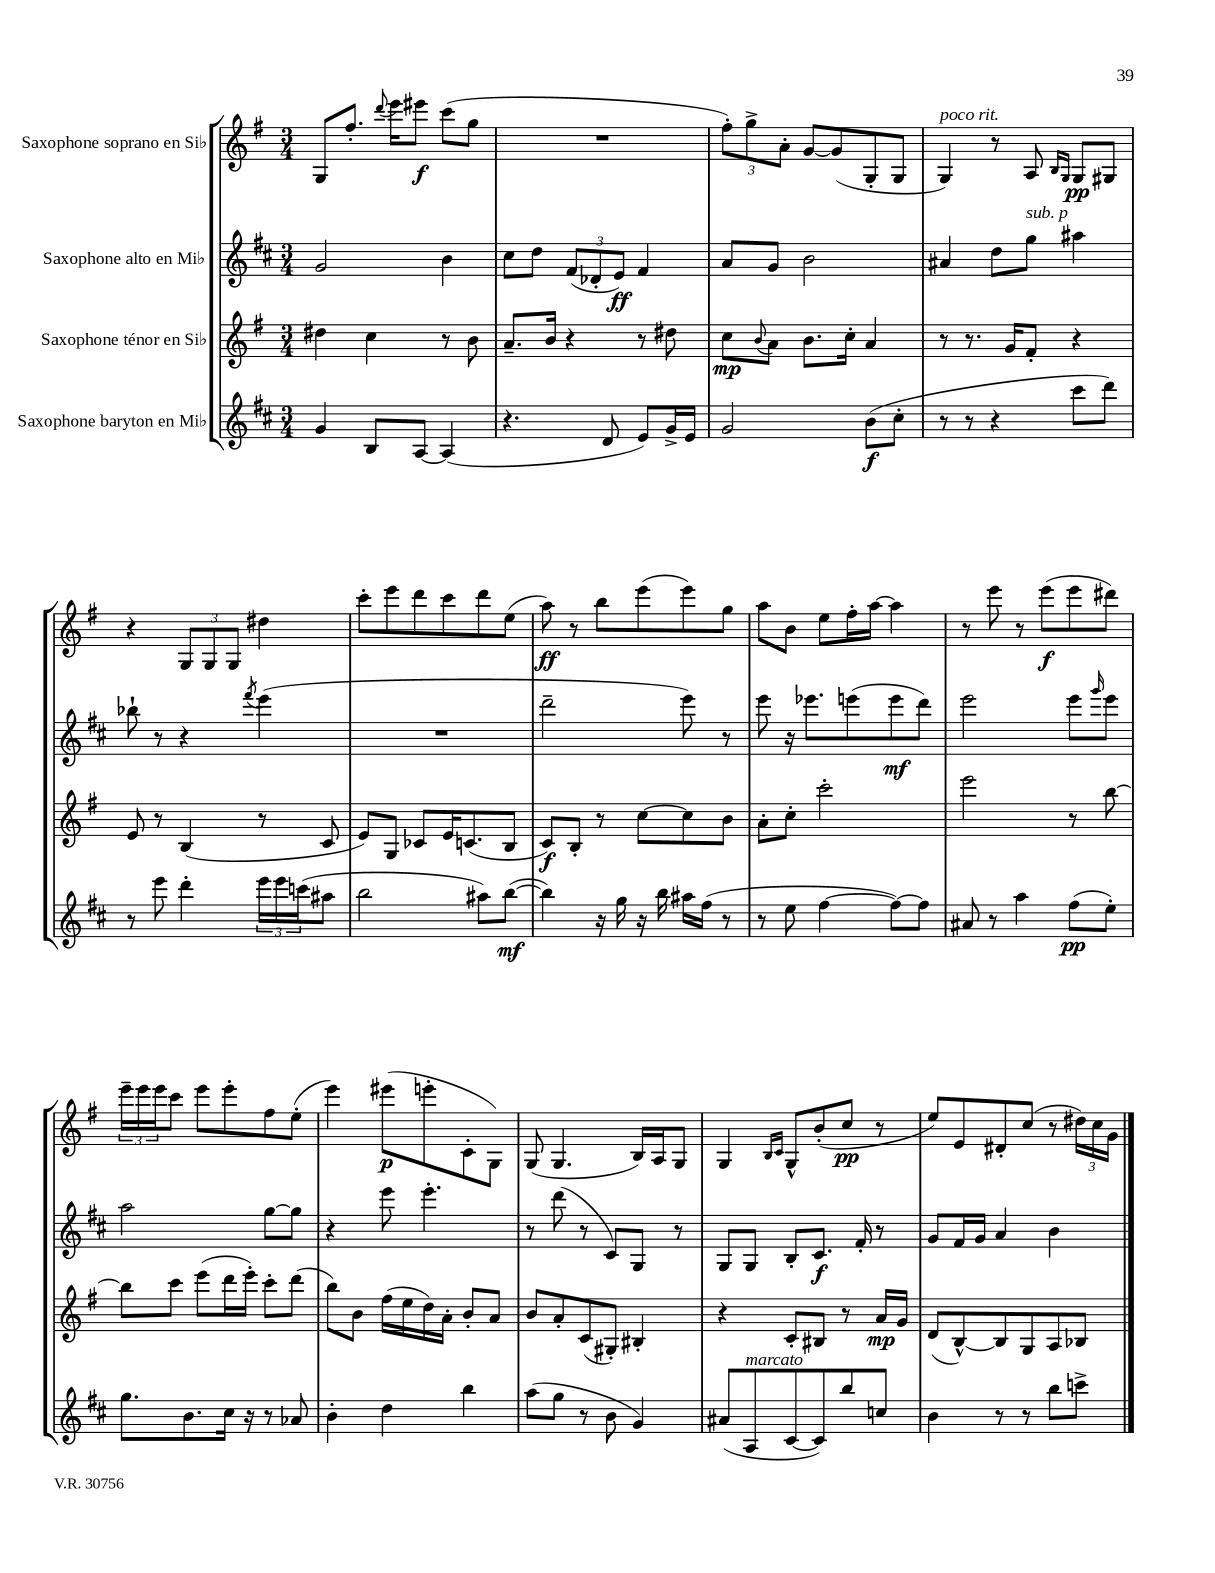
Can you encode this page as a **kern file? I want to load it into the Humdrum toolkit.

**kern	**kern	**kern	**kern
*staff4	*staff3	*staff2	*staff1
*clefG2	*clefG2	*clefG2	*clefG2
*k[f#c#]	*k[f#]	*k[f#c#]	*k[f#]
*M3/4	*M3/4	*M3/4	*M3/4
4g	4dd#	2g	8G
.	.	.	8.ff#'
8B	4cc	.	.
.	.	.	8qqddd
.	.	.	16eee
[8A	.	.	8eee#
(4A]	8r	4b	(8ccc
.	8b	.	8gg
=	=	=	=
4.r	8.a~	8cc#	2.r
.	.	8dd	.
.	16b	.	.
.	4r	(12f#	.
.	.	12d-'	.
8d	.	.	.
.	.	12e)	.
8e)	8r	4f#	.
16g^	8dd#	.	.
16e	.	.	.
=	=	=	=
2g	8cc	8a	12ff#')
.	.	.	12gg^
.	8qqb	.	.
.	8a	8g	.
.	.	.	12a'
.	8.b	2b	[8g
.	.	.	(8g]
.	16cc'	.	.
(8b	4a	.	8G'
8cc#'	.	.	8G
=	=	=	=
8r	8r	4a#	4G)
8r	8.r	.	.
4r	.	8dd	8r
.	16g	.	.
.	8f#'	8gg	8A
.	.	.	16qqB
.	.	.	16qqG
8ccc#	4r	4aa#	8G
8ddd)	.	.	8G#
=	=	=	=
8r	8e	8bb-`	4r
8eee	8r	8r	.
4ddd'	(4B	4r	12G
.	.	.	12G
.	.	.	12G
.	.	8qfff#	.
24eee	8r	(4eee	4dd#
24eee	.	.	.
(24ccc	.	.	.
8aa#	8c	.	.
=	=	=	=
2bb	8e)	2.r	8ccc'
.	8G	.	8eee
.	8c-	.	8ddd
.	16e	.	8ccc
.	(8.c	.	.
8aa#)	.	.	8ddd
([8bb	8B	.	(8ee
=	=	=	=
4bb])	8c)	2ddd~	8aa)
.	8B'	.	8r
16r	8r	.	8bb
16gg	.	.	.
16r	[8cc	.	(8eee
16bb	.	.	.
16aa#	8cc]	8eee)	8eee)
(16ff#	.	.	.
8r	8b	8r	8gg
=	=	=	=
8r	8a'	8eee	8aa
8ee	8cc'	16r	8b
.	.	8.eee-	.
[4ff#	2ccc'	.	8ee
.	.	(8eee	16ff#'
.	.	.	[16aa
8ff#_)	.	8eee	4aa]
8ff#]	.	8ddd)	.
=	=	=	=
8a#	2eee	2eee	8r
8r	.	.	8eee
4aa	.	.	8r
.	.	.	(8eee
(8ff#	8r	8eee	8eee
.	.	16qqggg	.
8ee')	[8bb	8eee	8ddd#)
=	=	=	=
8.gg	8bb]	2aa	24eee~
.	.	.	24eee
.	.	.	24eee
.	8ccc	.	8ccc
8.b	.	.	.
.	(8eee	.	8eee
16cc#	16ddd	.	8eee'
16r	16eee')	.	.
8r	8ccc'	[8gg	8ff#
8a-	(8ddd	8gg]	(8ee'
=	=	=	=
4b'	8bb)	4r	4eee)
.	8b	.	.
4dd	(16ff#	8eee	(8eee#
.	16ee	.	.
.	16dd)	4.eee'	8eee'
.	16a'	.	.
4bb	8b'	.	8c'
.	8a	.	8G)
=	=	=	=
(8aa	8b	8r	(8G
8gg	8a'	(8ddd	4.G
8r	(8c	8r	.
8b	8G#')	8c#)	.
4g)	4B#'	8G	16B)
.	.	.	16A
.	.	8r	8G
=	=	=	=
(8a#	4r	8G	4G
8A	.	8G	.
.	.	.	16qqB
.	.	.	16qqc
[8c#	8c'	8B'	8G^^
8c#])	8B#	8.c#	(8b'
8bb	8r	.	8cc
.	.	16f#'	.
8cc	16a	8r	8r
.	16g	.	.
=	=	=	=
4b	(8d	8g	8ee)
.	[8B^^)	16f#	8e
.	.	16g	.
8r	8B]	4a	8d#'
8r	8G	.	(8cc
8bb	8A	4b	8r
8ccc^	8B-	.	24dd#)
.	.	.	24cc
.	.	.	24g
==	==	==	==
*-	*-	*-	*-
